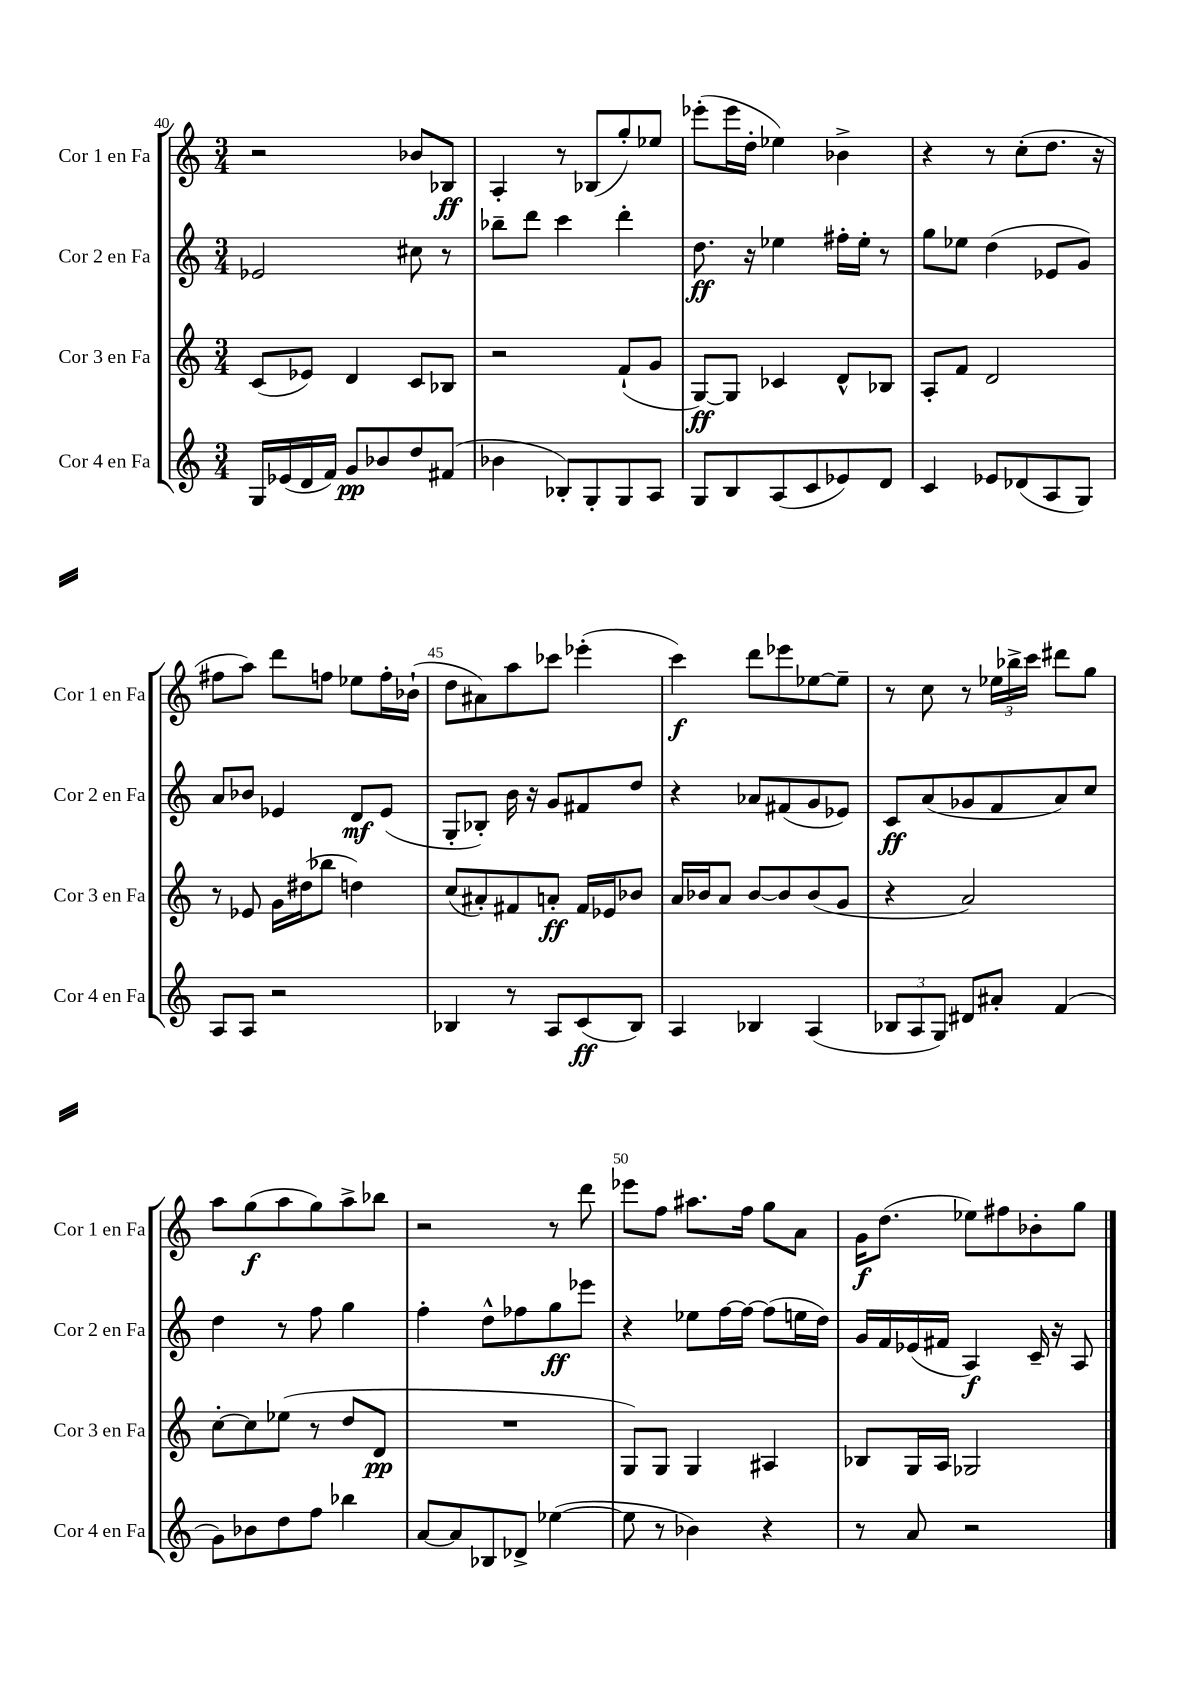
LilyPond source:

<<
\new StaffGroup <<
\new Staff = "s0" \with { instrumentName = "Cor 1 en Fa" shortInstrumentName = "Cor 1 en Fa" } {
    \clef treble \key c \major \numericTimeSignature \time 3/4
    r2 bes'8 bes8\ff |
    a4-. r8 bes8( g''8-.) ees''8 |
    ees'''8-.( ees'''16 d''16-. ees''4) bes'4-> |
    r4 r8 c''8-.( d''8. r16 |
    fis''8 a''8) d'''8 f''8 ees''8 f''16-. bes'16-!( |
    d''8 ais'8) a''8 ces'''8 ees'''4-.( |
    c'''4\f) d'''8 ees'''8 ees''8~ ees''8-- |
    r8 c''8 r8 \tuplet 3/2 { ees''16 bes''16-> c'''16 } dis'''8 g''8 |
    a''8 g''8\f( a''8 g''8) a''8-> bes''8 |
    r2 r8 d'''8 |
    ees'''8 f''8 ais''8. f''16 g''8 a'8 |
    g'16\f d''8.( ees''8) fis''8 bes'8-. g''8 \bar "|." |
}
\new Staff = "s1" \with { instrumentName = "Cor 2 en Fa" shortInstrumentName = "Cor 2 en Fa" } {
    \clef treble \key c \major \numericTimeSignature \time 3/4
    ees'2 cis''8 r8 |
    bes''8-- d'''8 c'''4 d'''4-. |
    d''8.\ff r16 ees''4 fis''16-. ees''16-. r8 |
    g''8 ees''8 d''4( ees'8 g'8) |
    a'8 bes'8 ees'4 d'8\mf ees'8( |
    g8-. bes8-.) b'16 r16 g'8 fis'8 d''8 |
    r4 aes'8 fis'8( g'8 ees'8) |
    c'8\ff a'8( ges'8 f'8 a'8) c''8 |
    d''4 r8 f''8 g''4 |
    f''4-. d''8-^ fes''8 g''8\ff ees'''8 |
    r4 ees''8 f''16~ f''16~ f''8( e''16 d''16) |
    g'16 f'16 ees'16( fis'16 a4\f) c'16-- r16 a8 \bar "|." |
}
\new Staff = "s2" \with { instrumentName = "Cor 3 en Fa" shortInstrumentName = "Cor 3 en Fa" } {
    \clef treble \key c \major \numericTimeSignature \time 3/4
    c'8( ees'8) d'4 c'8 bes8 |
    r2 f'8-!( g'8 |
    g8~\ff) g8 ces'4 d'8-^ bes8 |
    a8-. f'8 d'2 |
    r8 ees'8 g'16 dis''16( bes''8 d''4) |
    c''8( ais'8-.) fis'8 a'8-.\ff fis'16 ees'16 bes'8 |
    a'16 bes'16 a'8 bes'8~ bes'8 bes'8( g'8 |
    r4 a'2) |
    c''8~-. c''8 ees''8( r8 d''8 d'8\pp |
    R2. |
    g8) g8 g4 ais4 |
    bes8 g16 a16 ges2 \bar "|." |
}
\new Staff = "s3" \with { instrumentName = "Cor 4 en Fa" shortInstrumentName = "Cor 4 en Fa" } {
    \clef treble \key c \major \numericTimeSignature \time 3/4
    g16 ees'16( d'16 f'16) g'8\pp bes'8 d''8 fis'8( |
    bes'4 bes8-.) g8-. g8 a8 |
    g8 b8 a8( c'8 ees'8) d'8 |
    c'4 ees'8 des'8( a8 g8) |
    a8 a8 r2 |
    bes4 r8 a8 c'8\ff( bes8) |
    a4 bes4 a4( |
    \tuplet 3/2 { bes8 a8 g8) } dis'8 ais'8-. f'4( |
    g'8) bes'8 d''8 f''8 bes''4 |
    a'8~ a'8 bes8 des'8-> ees''4~( |
    ees''8 r8 bes'4) r4 |
    r8 a'8 r2 \bar "|." |
}
>>
>>
\layout { \context { \Score currentBarNumber = #40 \override BarNumber.break-visibility = ##(#f #t #t) barNumberVisibility = #(every-nth-bar-number-visible 5) } }
